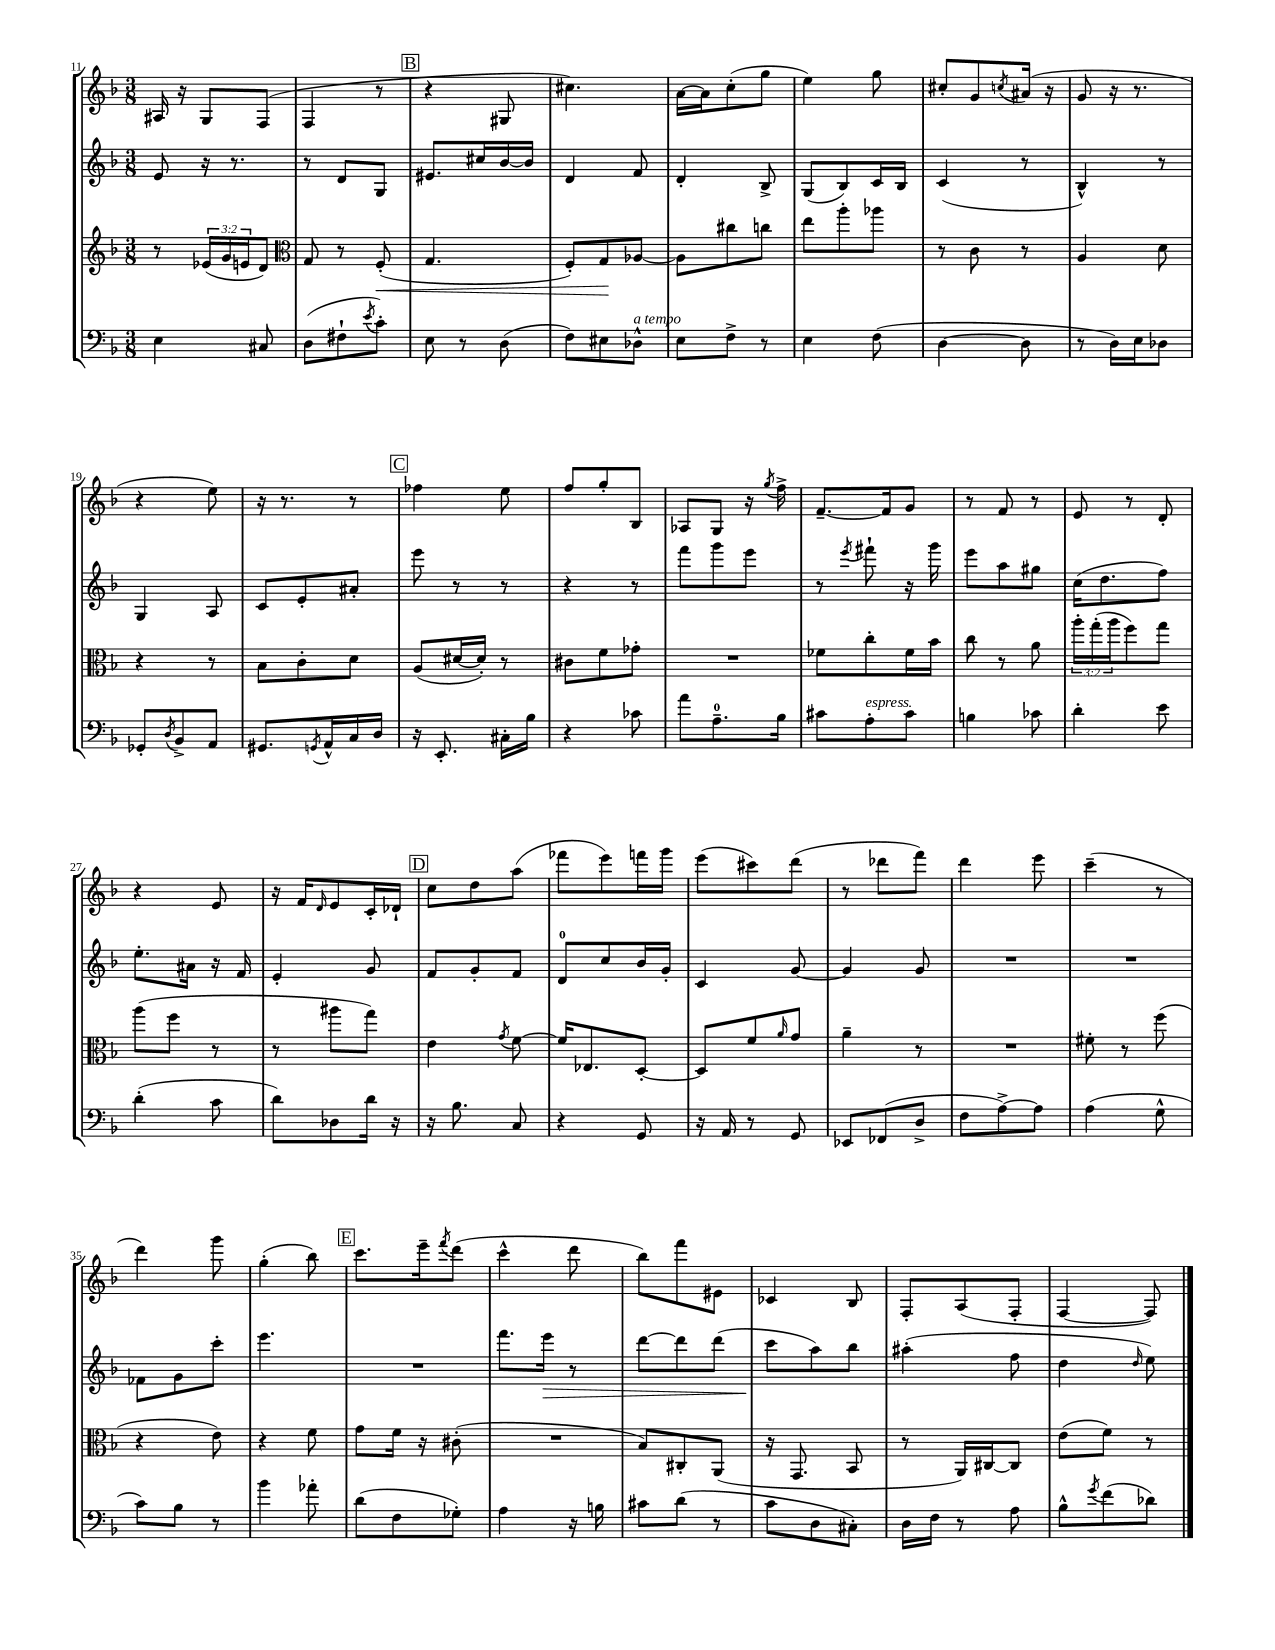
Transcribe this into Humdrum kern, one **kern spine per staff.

**kern	**kern	**kern	**kern
*staff4	*staff3	*staff2	*staff1
*clefF4	*clefG2	*clefG2	*clefG2
*k[b-]	*k[b-]	*k[b-]	*k[b-]
*M3/8	*M3/8	*M3/8	*M3/8
4E\	8r	8e/	16A#/
.	.	.	16r
.	(24e-/LL	16r	8G/L
.	24g/	.	.
.	.	8.r	.
.	24e/J	.	.
8C#/	8d/J)	.	(8F/J
=	=	=	=
*	*clefC3	*	*
(8D\L	8G/	8r	4F/
8F#`\	8r	8d/L	.
8qe/	.	.	.
8c'\J)	(8F'/	8G/J	8r
=	=	=	=
8E\	4.G/	8.e#/L	4r
8r	.	.	.
.	.	16cc#/L	.
(8D\	.	[16b-/	8G#/
.	.	16b-/]JJ	.
=	=	=	=
8F\L)	8F'/L)	4d/	4.cc#\)
8E#\	8G/	.	.
8D-^^\J	[8A-/J	8f/	.
=	=	=	=
8E\L	8A-\]L	4d'/	[16a\LL
.	.	.	16a\]J
8F^\J	8cc#\	.	(8cc'\
8r	8cc\J	8B-^/	8gg\J
=	=	=	=
4E\	8ee\L	(8G/L	4ee\)
.	8aa'\	8B-/)	.
(8F\	8aa-\J	16c/L	8gg\
.	.	16B-/JJ	.
=	=	=	=
[4D\	8r	(4c/	8cc#'/L
.	8c\	.	8g/
.	.	.	8qcc/
8D\]	8r	8r	(16a#/Jk
.	.	.	16r
=	=	=	=
8r	4A/	4B-^^/)	8g/
16D\LL)	.	.	16r
16E\J	.	.	8.r
8D-\J	8d\	8r	.
=	=	=	=
8GG-'/L	4r	4G/	4r
8qD/	.	.	.
8BB-^/	.	.	.
8AA/J	8r	8A/	8ee\)
=	=	=	=
8.GG#/L	8B-\L	8c/L	16r
.	.	.	8.r
.	8c'\	8e'/	.
8qGG/	.	.	.
16AA^^/L	.	.	.
16C/	8d\J	8a#'/J	8r
16D/JJ	.	.	.
=	=	=	=
16r	(8A/L	8eee\	4ff-\
8.EE'/	.	.	.
.	[16d#/L	8r	.
.	16d#'/]JJ)	.	.
16C#'\LL	8r	8r	8ee\
16B-\JJ	.	.	.
=	=	=	=
4r	8c#\L	4r	8ff/L
.	8f\	.	8gg'/
8c-\	8g-'\J	8r	8B-/J
=	=	=	=
8a\L	4.r	8fff\L	8A-/L
8.A~\	.	8ggg\	8G/J
.	.	8eee\J	16r
.	.	.	8qgg/
16B-\Jk	.	.	16ff^\
=	=	=	=
8c#\L	8f-\L	8r	[8.f~/L
.	.	8qeee/	.
8A'\	8cc'\	8fff#`\	.
.	.	.	16f/]k
8c#\J	16f-\L	16r	8g/J
.	16b-\JJ	16ggg\	.
=	=	=	=
4B\	8cc\	8eee\L	8r
.	8r	8aa\	8f/
8c-\	8a\	8gg#\J	8r
=	=	=	=
4d'\	24aa'\LL	(16cc\LK	8e/
.	(24gg'\	.	.
.	.	8.dd\	.
.	24aa\J	.	.
.	8ff\)	.	8r
8e\	8gg\J	8ff\J)	8d'/
=	=	=	=
(4d'\	(8aa\L	8.ee'\L	4r
.	8ff\J	.	.
.	.	16a#\Jk	.
8c\	8r	16r	8e/
.	.	16f/	.
=	=	=	=
8d\L)	8r	4e'/	16r
.	.	.	16f/LK
.	.	.	16qqd/
8D-\	8aa#\L	.	8e/
16d\Jk	8gg\J)	8g/	16c'/L
16r	.	.	16d-`/JJ
=	=	=	=
16r	4e\	8f/L	8cc\L
8.B-\	.	.	.
.	.	8g'/	8dd\
.	8qg/	.	.
8C/	[8f\	8f/J	(8aa\J
=	=	=	=
4r	16f/]LK	8d/L	8fff-\L
.	8.E-/	.	.
.	.	8cc/	8eee\)
8GG/	[8D'/J	16b-/L	16fff\L
.	.	16g'/JJ	16ggg\JJ
=	=	=	=
16r	8D/]L	4c/	(8eee\L
16AA/	.	.	.
8r	8f/	.	8ccc#\)
.	16qqa/	.	.
8GG/	8g/J	[8g/	(8ddd\J
=	=	=	=
8EE-/L	4a~\	4g/]	8r
(8FF-/	.	.	8ddd-\L
8D^/J	8r	8g/	8fff\J)
=	=	=	=
8F\L	4.r	4.r	4ddd\
[8A^\)	.	.	.
8A\]J	.	.	8eee\
=	=	=	=
(4A\	8f#'\	4.r	(4ccc~\
.	8r	.	.
8G^^\	(8ff\	.	8r
=	=	=	=
8c\L)	4r	8f-\L	4ddd\)
8B-\J	.	8g\	.
8r	8e\)	8ccc'\J	8ggg\
=	=	=	=
4b-\	4r	4.eee\	(4gg'\
8a-'\	8f\	.	8bb-\)
=	=	=	=
(8d\L	8g\L	4.r	8.ccc\L
8F\	16f\Jk	.	.
.	16r	.	16eee~\k
.	.	.	8qfff/
8G-'\J)	(8c#'\	.	(8ddd\J
=	=	=	=
4A\	4.r	8.fff\L	4ccc^^\
.	.	16eee\Jk	.
16r	.	8r	8ddd\
16B\	.	.	.
=	=	=	=
8c#\L	8B-/L)	[8ddd\L	8bb-\L)
(8d\J	8C#'/	8ddd\]	8fff\
8r	(8AA/J	(8ddd\J	8e#\J
=	=	=	=
8c\L	16r	8ccc\L	4c-/
.	8.GG/	.	.
8D\	.	8aa\)	.
8C#'\J)	8BB-/	8bb-\J	8B-/
=	=	=	=
16D\LL	8r	(4aa#'\	8F'/L
16F\JJ	.	.	.
8r	16AA/LL)	.	(8A/
.	[16C#/J	.	.
8A\	8C#/]J	8ff\	8F'/J
=	=	=	=
8B-^^\L	(8e\L	4dd\	[4F/
8qg/	.	.	.
(8f\	8f\J)	.	.
.	.	16qqdd/	.
8d-\J)	8r	8ee\)	8F/])
==	==	==	==
*-	*-	*-	*-
